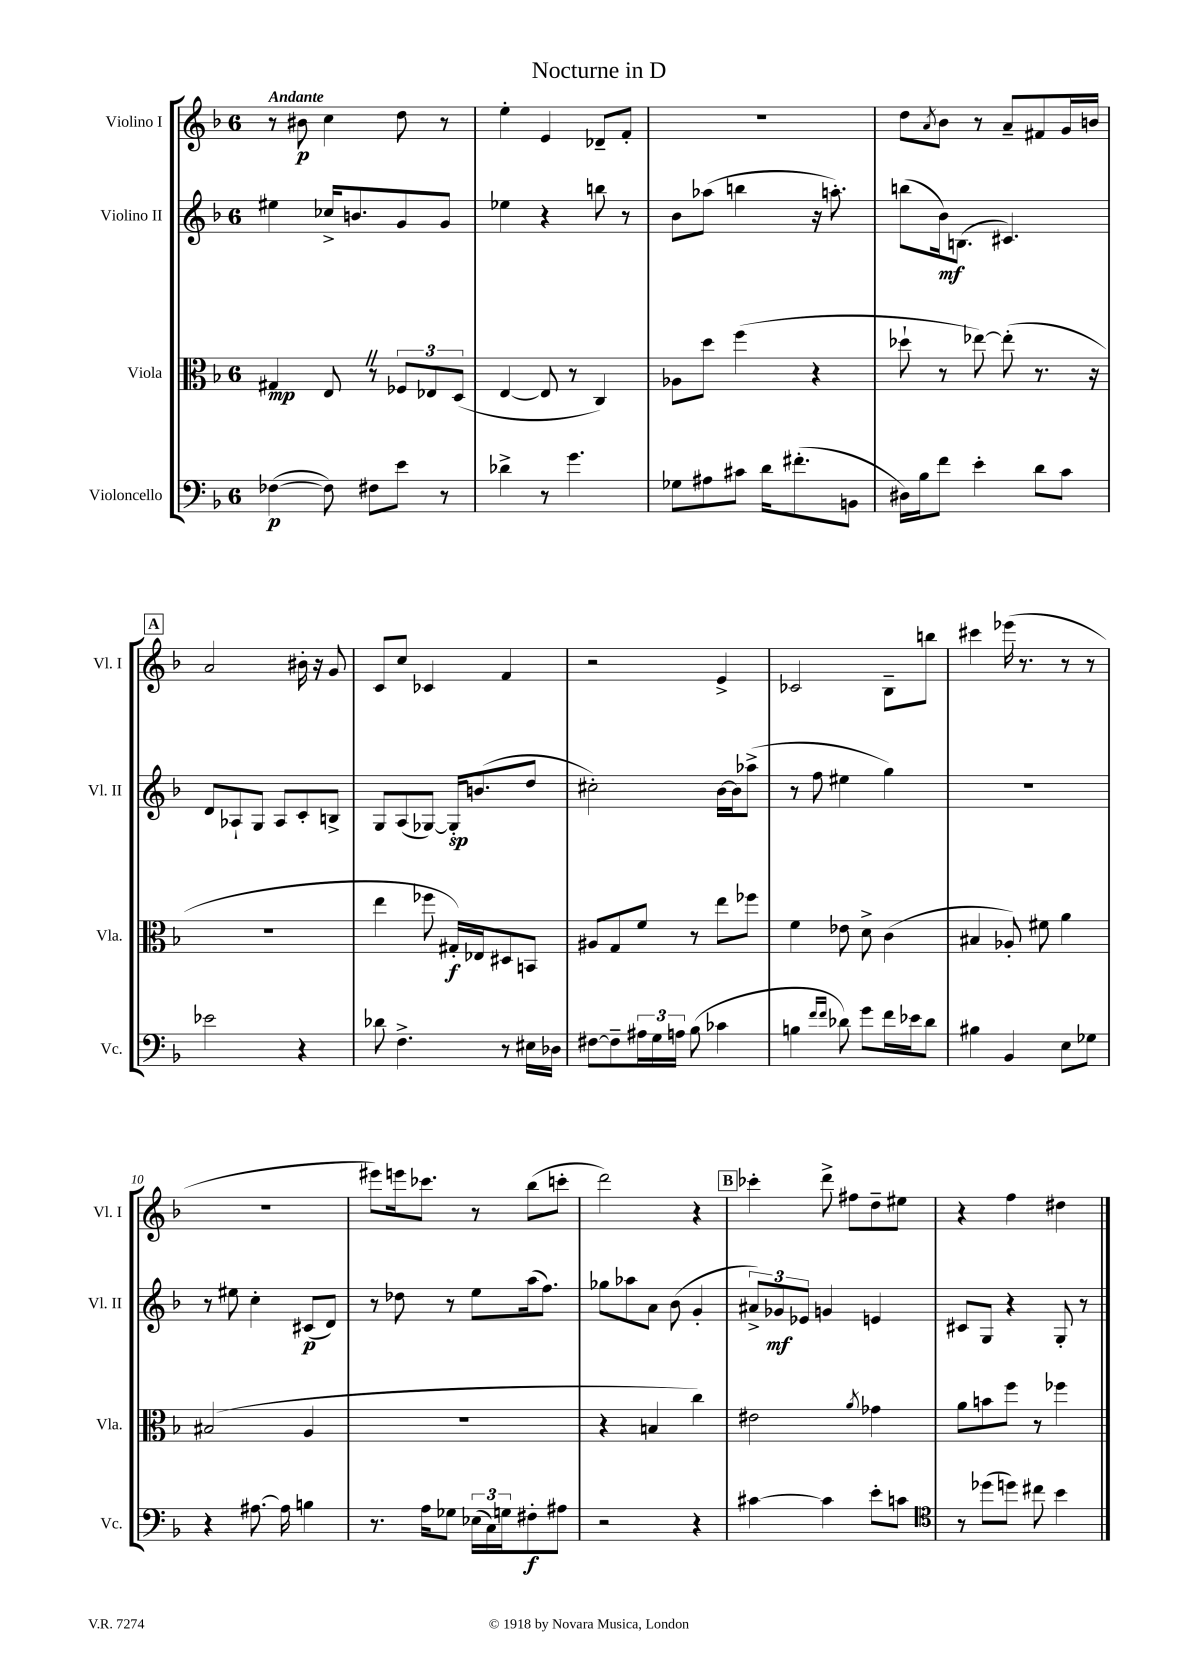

**kern	**kern	**kern	**kern
*staff4	*staff3	*staff2	*staff1
*clefF4	*clefC3	*clefG2	*clefG2
*k[b-]	*k[b-]	*k[b-]	*k[b-]
*M6/8	*M6/8	*M6/8	*M6/8
([4F-	4G#	4ee#	8r
.	.	.	8b#
8F-])	8E	16cc-^	4cc
.	.	8.b	.
8F#	8r	.	.
8e	12F-	8g	8dd
.	12E-	.	.
8r	.	8g	8r
.	(12D	.	.
=	=	=	=
4d-^	[4E	4ee-	4ee'
8r	8E]	4r	4e
4.g	8r	.	.
.	4C)	8bb	8d-~
.	.	8r	8f'
=	=	=	=
8G-	8A-	8b-	2.r
8A#	8dd	(8aa-	.
8c#	(4ff	4bb	.
16d	.	.	.
(8.f#'	.	.	.
.	4r	16r	.
.	.	8.aa')	.
8BB	.	.	.
=	=	=	=
16D#)	8dd-`	(8bb	8dd
16B-	.	.	.
.	.	.	8qa
8f	8r	16b-)	8b-
.	.	(8.B	.
4e'	[8ee-)	.	8r
.	(8ee-']	4.c#)	8a~
8d	8.r	.	8f#
8c	.	.	16g
.	16r	.	16b
=	=	=	=
2e-	2.r	8d	2a
.	.	8A-`	.
.	.	8G	.
.	.	8A-	.
4r	.	8c'	16b#'
.	.	.	16r
.	.	8B^	8g
=	=	=	=
8d-	4ee	8G	8c
4.F^	.	(8A	8cc
.	8ff-	[8G-)	4c-
.	16G#')	16G-']	.
.	16E-	(8.b	.
8r	8D#	.	4f
16E#	8BB	8dd	.
16D-	.	.	.
=	=	=	=
[8F#	8A#	2cc#')	2r
8F#~]	8G	.	.
24A#	8f	.	.
24G	.	.	.
24A	.	.	.
(8B-	8r	.	.
4c-	8ee	[16b-	4e^
.	.	16b-]	.
.	8ff-	(8aa-^	.
=	=	=	=
4B	4f	8r	2c-
.	.	8ff	.
16qqf	.	.	.
16qqf	.	.	.
8d-)	8e-	4ee#	.
8g	8d^	.	.
16f	(4c	4gg)	8B-~
16e-	.	.	.
8d-	.	.	8bb
=	=	=	=
4B#	4B#	2.r	4ccc#
4BB-	8A-')	.	(16eee-
.	.	.	8.r
.	8f#	.	.
8E	4a	.	8r
8G-	.	.	8r
=	=	=	=
4r	(2B#	8r	2.r
.	.	8ee#	.
[8.A#	.	4cc'	.
16A#]	.	.	.
4B	4A	(8c#	.
.	.	8d)	.
=	=	=	=
8.r	2.r	8r	8eee#)
.	.	8dd-	16eee
16A	.	.	8.ccc-
8G-	.	8r	.
(24E-	.	8ee	8r
24C)	.	.	.
24G	.	.	.
8F#'	.	(16aa	(8bb-
.	.	8.ff)	.
8A#	.	.	8ccc'
=	=	=	=
2r	4r	8gg-	2ddd)
.	.	8aa-	.
.	4B	8a	.
.	.	(8b-	.
4r	4cc)	4g'	4r
=	=	=	=
[4c#	2e#	12a#^)	4ccc-'
.	.	12g-	.
.	.	12e-	.
4c#]	.	4g	8ddd^
.	.	.	8ff#
.	8qa	.	.
8e'	4g-	4e	8dd~
8c	.	.	8ee#
=	=	=	=
*clefC4	*	*	*
8r	8a	8c#	4r
(8dd-	8b	8G	.
8dd)	8ff	4r	4ff
8cc#	8r	.	.
4b-	4ff-	8G'	4dd#
.	.	8r	.
==	==	==	==
*-	*-	*-	*-
